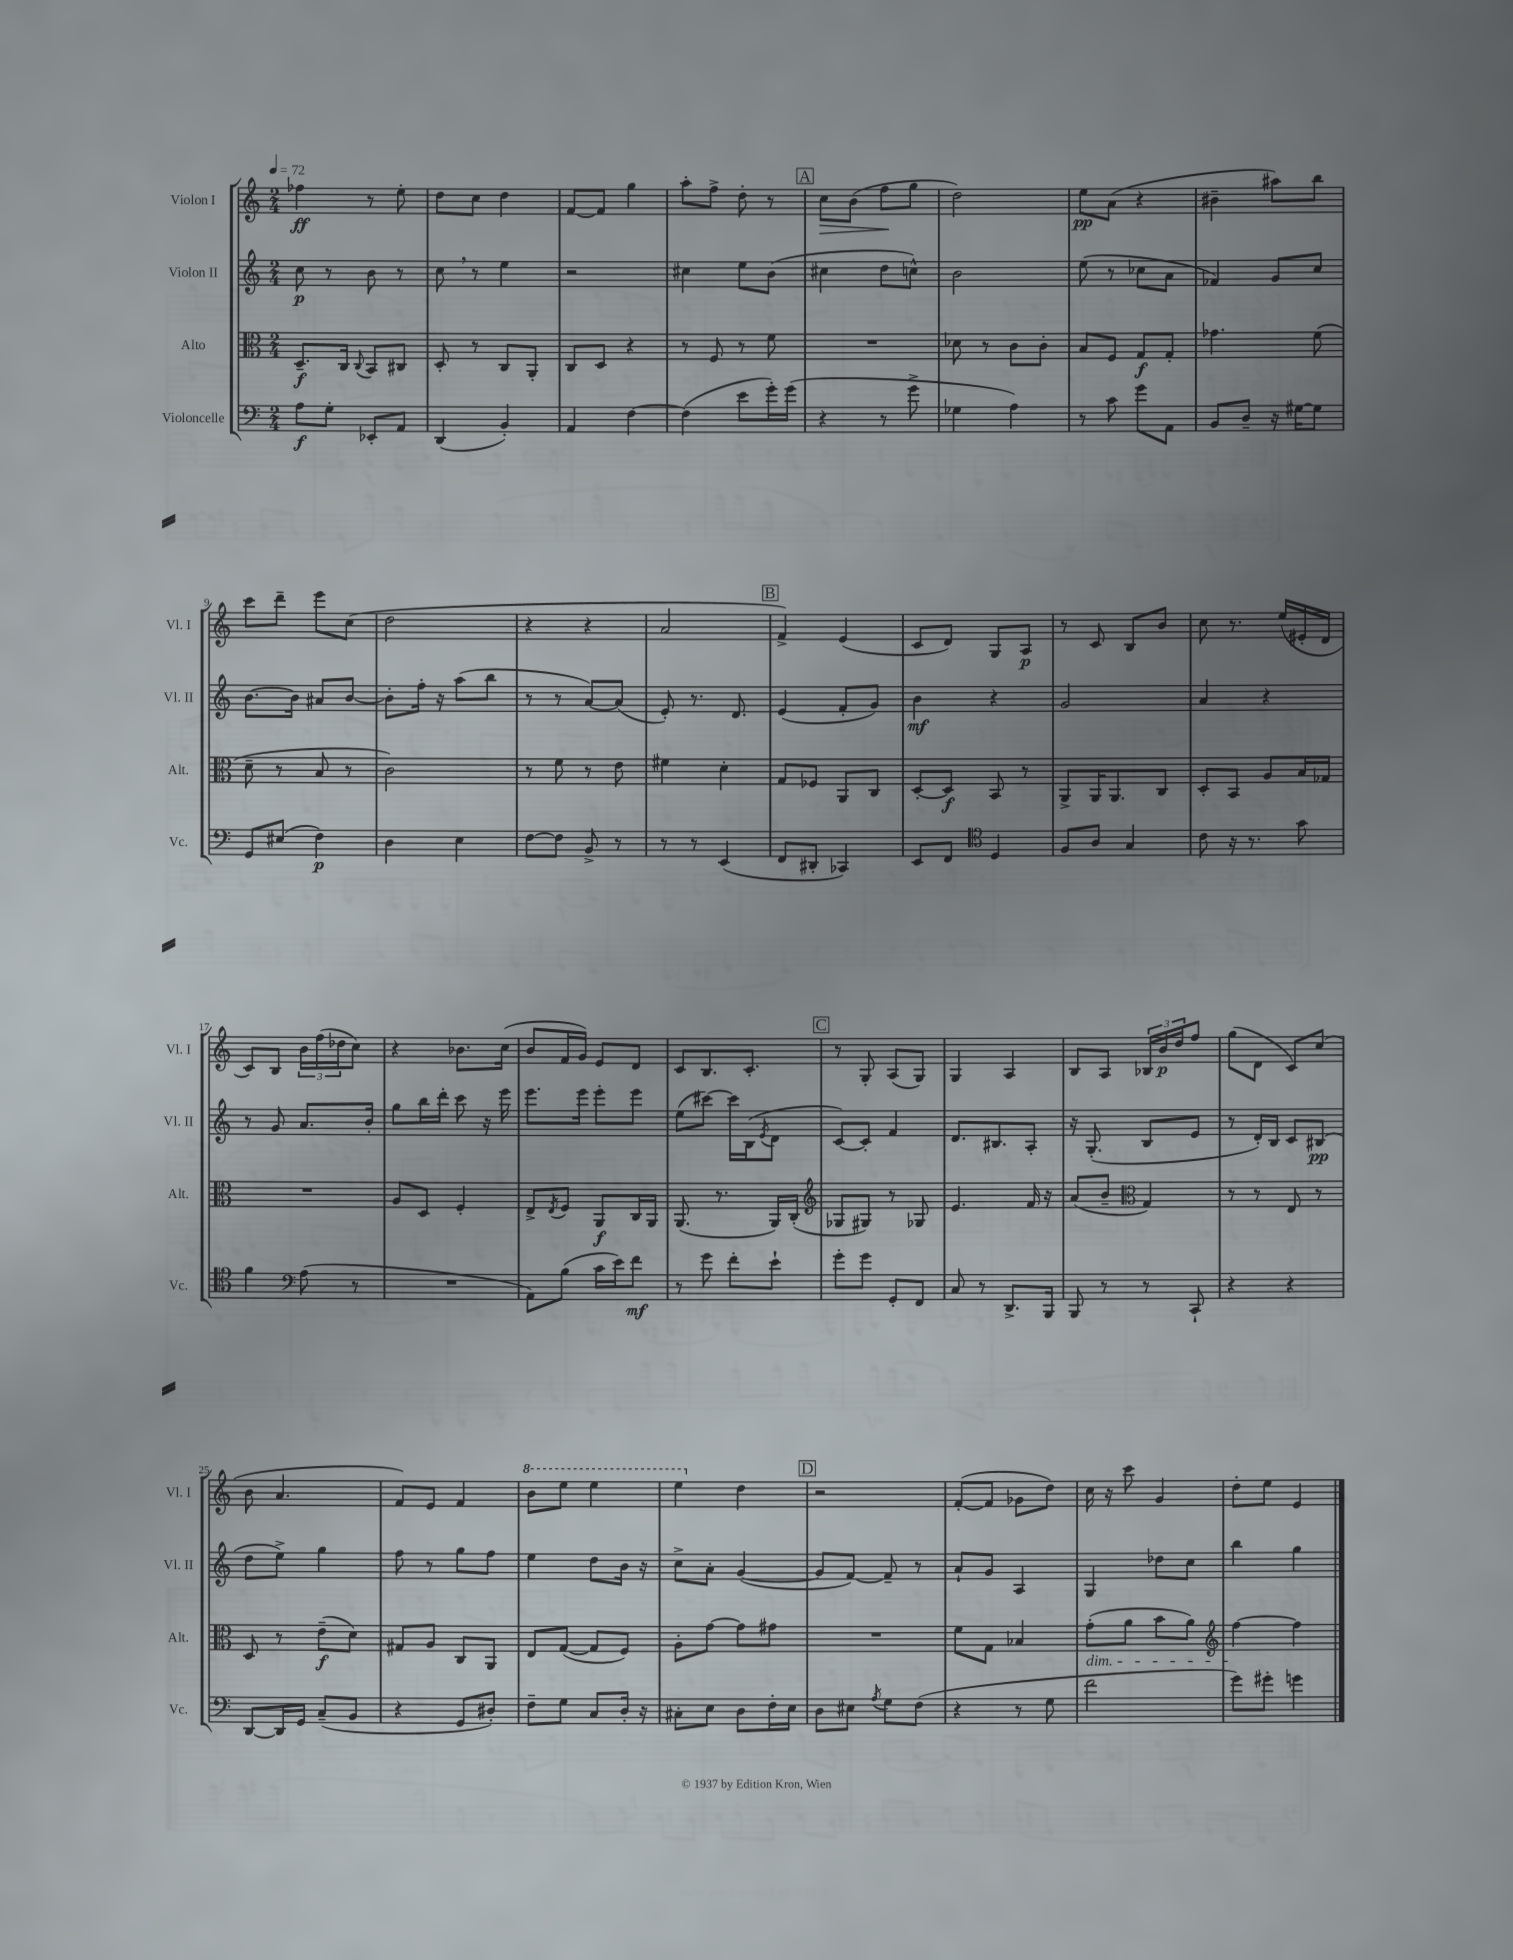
<<
\new StaffGroup <<
\new Staff = "s0" \with { instrumentName = "Violon I" shortInstrumentName = "Vl. I" } {
    \clef treble \key c \major \numericTimeSignature \time 2/4 \tempo 4 = 72
    fes''4\ff r8 e''8-. |
    d''8 c''8 d''4 |
    f'8~ f'8 g''4 |
    a''8-. f''8-> d''8-. r8 |
    \mark \markup { \box "A" } c''8\> b'8( f''8\! g''8 |
    d''2) |
    e''8\pp a'8( r4 |
    bis'4-- ais''8) b''8 |
    c'''8 d'''8-- e'''8 c''8( |
    d''2 |
    r4 r4 |
    a'2 |
    \mark \markup { \box "B" } f'4->) e'4( |
    c'8 d'8) g8 a8\p |
    r8 c'8 b8 b'8 |
    c''8 r8. e''16( eis'16-. d'16 |
    c'8) b8 \tuplet 3/2 { b'16 f''16( des''16 } c''8) |
    r4 bes'8. c''16( |
    b'8 f'16 g'16) e'8 d'8 |
    c'8 b8. c'8.-. |
    \mark \markup { \box "C" } r8 g8-. a8( g8) |
    g4 a4 |
    b8 a8 \tuplet 3/2 { bes16 b'16\p d''16 } f''8 |
    g''8( d'8 c'8) c''8( |
    b'8 a'4. |
    f'8) e'8 f'4 |
    \ottava #1 b''8 e'''8 e'''4 |
    e'''4 \ottava #0 d''4 |
    \mark \markup { \box "D" } r2 |
    f'8~-.( f'8 ges'8 d''8) |
    c''16 r16 c'''8 g'4 |
    d''8-. e''8 e'4 \bar "|." |
}
\new Staff = "s1" \with { instrumentName = "Violon II" shortInstrumentName = "Vl. II" } {
    \clef treble \key c \major \numericTimeSignature \time 2/4
    c''8\p r8 b'8 r8 |
    c''8 \breathe r8 e''4 |
    r2 |
    cis''4 e''8 b'8( |
    \mark \markup { \box "A" } cis''4 d''8 c''8-^) |
    b'2 |
    e''8( r8 ces''8 a'8 |
    fes'4) g'8 c''8 |
    b'8.~ b'16 ais'8 b'8~ |
    b'8-. f''16-. r16 a''8( b''8 |
    r8 r8 a'8~) a'8( |
    e'8-.) r8. d'8. |
    \mark \markup { \box "B" } e'4( f'8-. g'8) |
    b'4\mf r4 |
    g'2 |
    a'4 r4 |
    r8 g'8 a'8. b'16-. |
    g''8 b''16 d'''16-. c'''8 r16 e'''16 |
    e'''8. e'''16 e'''8-. e'''8 |
    e''8( cis'''8~) cis'''16 b16( \acciaccatura { e'8 } d'8 |
    \mark \markup { \box "C" } c'8~) c'8-. f'4 |
    d'8. bis8. a8-. |
    r16 g8.-.( b8 e'8 |
    r8 d'16-.) b16 c'8 bis8\pp( |
    d''8 e''8->) g''4 |
    f''8 r8 g''8 f''8 |
    e''4 d''8 b'16 r16 |
    c''8-> a'8-. g'4~( |
    \mark \markup { \box "D" } g'8 f'8~) f'8-- r8 |
    a'8-! g'8 a4 |
    g4 des''8 c''8 |
    b''4 g''4 \bar "|." |
}
\new Staff = "s2" \with { instrumentName = "Alto" shortInstrumentName = "Alt." } {
    \clef alto \key c \major \numericTimeSignature \time 2/4
    d8.--\f c16 \appoggiatura { c8 } b,8 cis8 |
    d8-. r8 c8 a,8-. |
    c8 d8 r4 |
    r8 f8 r8 f'8 |
    \mark \markup { \box "A" } R2 |
    des'8 r8 c'8 c'8-. |
    b8 f8 g8\f g8-. |
    ges'4. f'8( |
    d'8-- r8 b8 r8 |
    c'2) |
    r8 f'8 r8 e'8 |
    fis'4 d'4-. |
    \mark \markup { \box "B" } g8 fes8 a,8 c8 |
    d8~-. d8\f b,8 r8 |
    a,8-> a,16 a,8. c8 |
    d8-. b,8 a8 b16 ges16 |
    R2 |
    a8 d8 f4-. |
    e8-> \acciaccatura { e8 } f8 a,8\f c16 a,16 |
    a,8.( r8. a,16) c16-.( |
    \mark \markup { \box "C" } \clef treble ges8 gis8) r8 ges8 |
    e'4. f'16 r16 |
    a'8( b'8-- \clef alto g4) |
    r8 r8 e8 r8 |
    d8 r8 e'8--\f( d'8) |
    gis8 a8 c8 a,8 |
    e8 g8~( g8 f8) |
    a8-. g'8~ g'8 gis'8 |
    \mark \markup { \box "D" } R2 |
    f'8 g8 bes4 |
    g'8-.\dim( a'8 b'8 a'8) |
    \clef treble f''4~\! f''4 \bar "|." |
}
\new Staff = "s3" \with { instrumentName = "Violoncelle" shortInstrumentName = "Vc." } {
    \clef bass \key c \major \numericTimeSignature \time 2/4
    a8\f g8-. ees,8-. a,8 |
    d,4( b,4-.) |
    a,4 f4~ |
    f4( e'8 g'16-.) g'16( |
    \mark \markup { \box "A" } r4 r8 g'8-> |
    ges4 a4) |
    r8 c'8 g'8 a,8 |
    b,8 d8-- r16 gis16~ gis8 |
    g,8 eis8( f4\p) |
    d4 e4 |
    f8~ f8 b,8-> r8 |
    r8 r8 e,4( |
    \mark \markup { \box "B" } f,8 dis,8-. ces,4) |
    e,8 f,8 \clef tenor d4 |
    f8 a8 g4 |
    c'8 r16 r8. g'8 |
    f'4 \clef bass a8( r8 |
    R2 |
    a,8) b8( c'16 e'16) f'8\mf |
    r8 g'8 f'8-. e'8-! |
    \mark \markup { \box "C" } g'8-. g'8 g,8-. f,8 |
    c8 r8 d,8.-> b,,16 |
    b,,8 r8 r8 c,8-! |
    r4 r4 |
    d,8~ d,16 g,16 c8--( b,8 |
    r4 g,8 dis8-.) |
    f8-- g8 c8 d16-. r16 |
    cis8-. e8 d8 f16-. e16 |
    \mark \markup { \box "D" } d8 eis8 \acciaccatura { a8 } g8 f8( |
    r4 r8 g8 |
    f'2 |
    g'8) gis'8-. g'4 \bar "|." |
}
>>
>>
